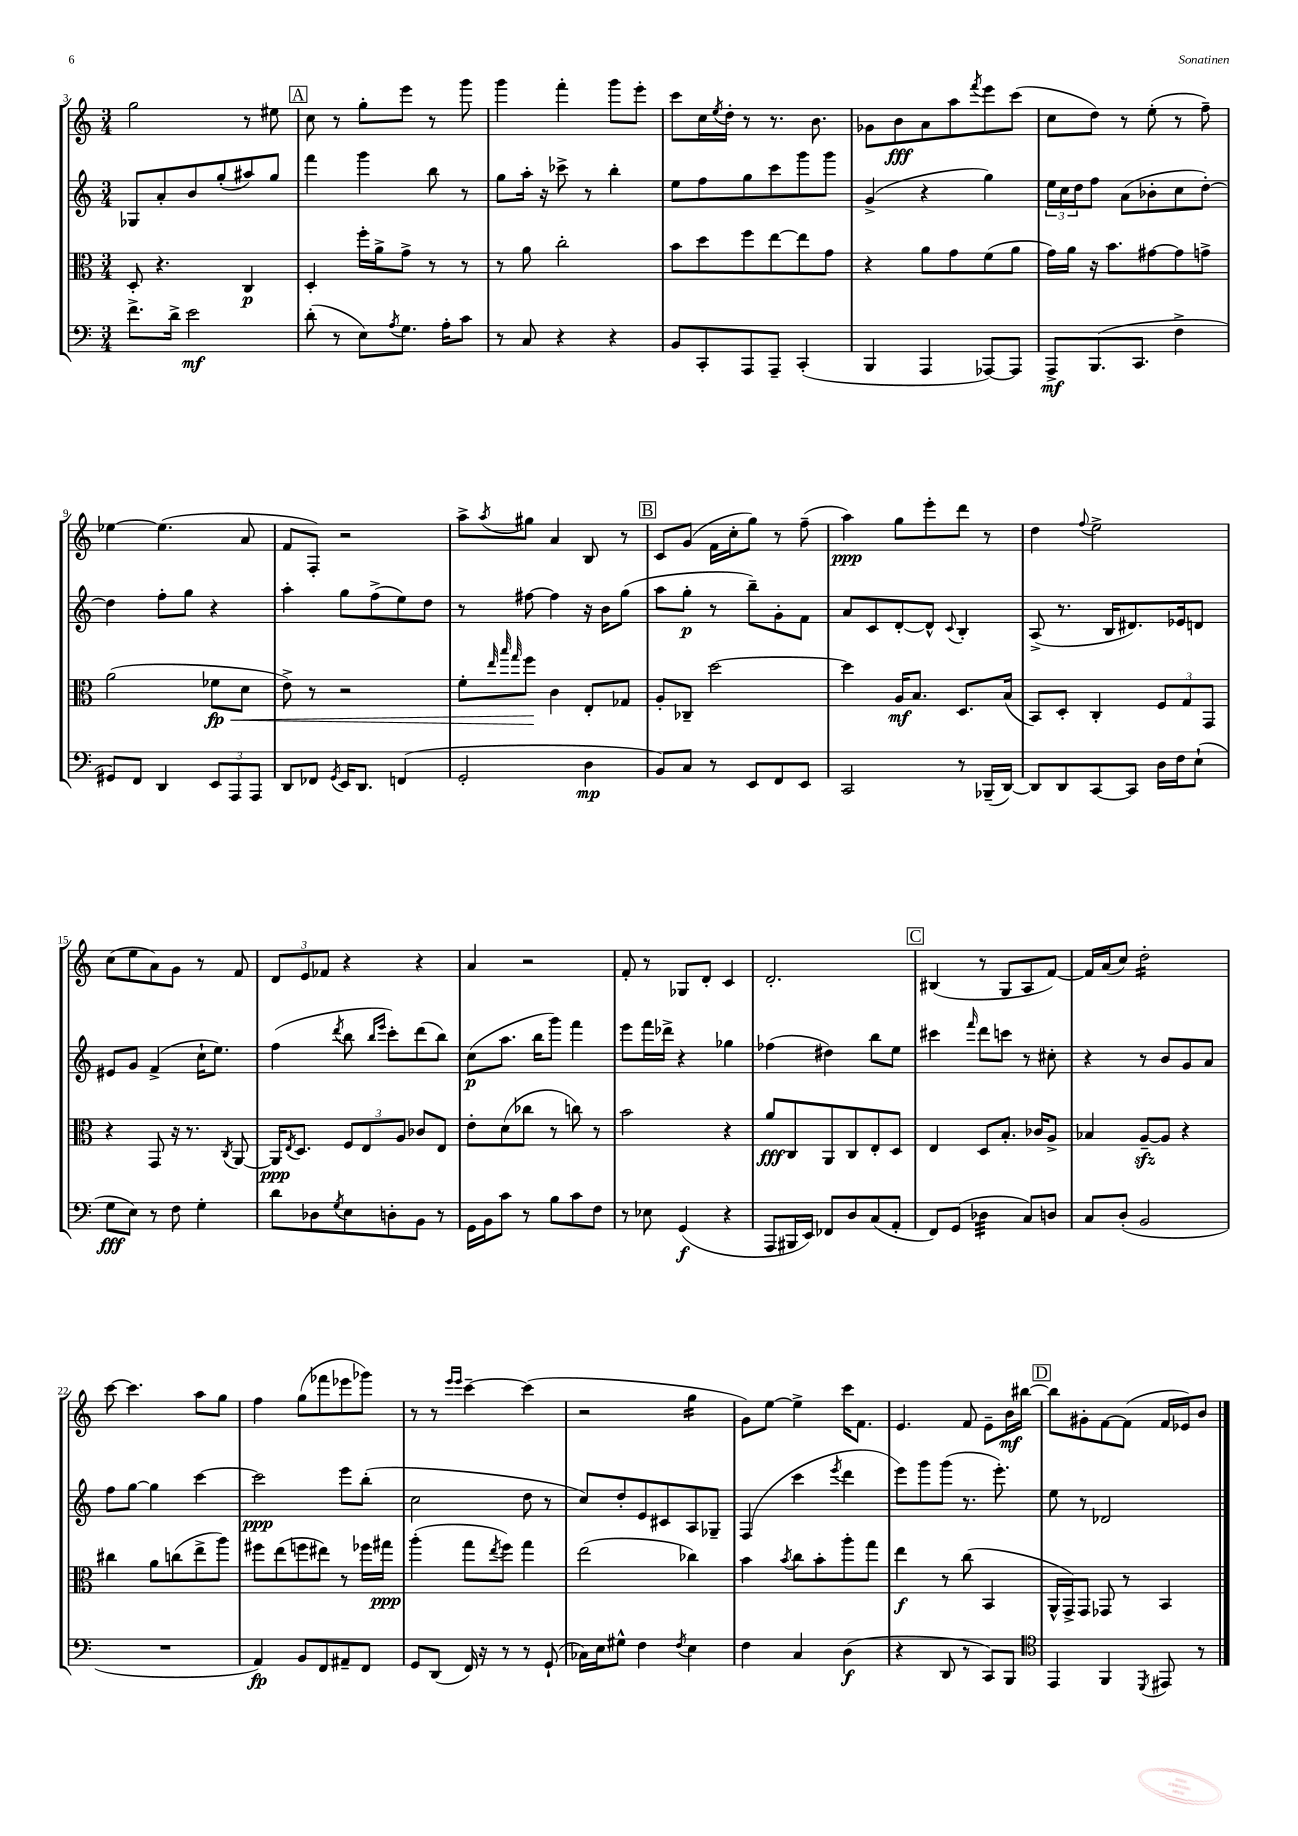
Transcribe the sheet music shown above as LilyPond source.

<<
\new StaffGroup <<
\new Staff = "s0" {
    \clef treble \key c \major \numericTimeSignature \time 3/4
    g''2 r8 eis''8 |
    \mark \markup { \box "A" } c''8 r8 g''8-. e'''8 r8 g'''8 |
    g'''4 f'''4-. g'''8 e'''8-. |
    c'''8 c''16 \acciaccatura { e''8 } d''16-. r8 r8. b'8. |
    ges'8 b'8\fff a'8 a''8 \acciaccatura { f'''8 } e'''8 c'''8( |
    c''8 d''8) r8 e''8-.( r8 f''8--) |
    ees''4~ ees''4.( a'8 |
    f'8 f8-.) r2 |
    a''8-> \acciaccatura { a''8 } gis''8 a'4 b8 r8 |
    \mark \markup { \box "B" } c'8 g'8( f'16 c''16-. g''8) r8 f''8--( |
    a''4\ppp) g''8 e'''8-. d'''8 r8 |
    d''4 \appoggiatura { f''8 } e''2-> |
    c''8( e''8 a'8) g'8 r8 f'8 |
    \tuplet 3/2 { d'8 e'8 fes'8 } r4 r4 |
    a'4 r2 |
    f'8-. r8 ges8 d'8-. c'4 |
    d'2.-. |
    \mark \markup { \box "C" } bis4( r8 g8 a8 f'8~) |
    f'16 a'16( c''8) d''2:16-. |
    c'''8~ c'''4. a''8 g''8 |
    f''4 g''8( fes'''8 ees'''8 ges'''8) |
    r8 r8 \grace { e'''16 e'''16 } c'''4~-- c'''4( |
    r2 g''4:16 |
    g'8) e''8~ e''4-> c'''16 f'8. |
    e'4. f'8 e'8-- b'16\mf bis''16~ |
    \mark \markup { \box "D" } bis''8 gis'8-. f'8~ f'8( f'16 ees'16) b'8 \bar "|." |
}
\new Staff = "s1" {
    \clef treble \key c \major \numericTimeSignature \time 3/4
    ges8 a'8-. b'8 g''8-.( ais''8) g''8 |
    \mark \markup { \box "A" } f'''4 g'''4 b''8 r8 |
    g''8 a''16-. r16 ces'''8-> r8 b''4-. |
    e''8 f''8 g''8 c'''8 g'''8 g'''8 |
    g'4->( r4 g''4) |
    \tuplet 3/2 { e''16 c''16 d''16 } f''8 a'8( bes'8-. c''8 d''8~-.) |
    d''4 f''8-. g''8 r4 |
    a''4-. g''8 f''8->( e''8) d''8 |
    r8 fis''8~ fis''4 r16 b'16 g''8( |
    \mark \markup { \box "B" } a''8 g''8-.\p r8 b''8--) g'8-. f'8 |
    a'8 c'8 d'8~-. d'8-^ \appoggiatura { c'8 } b4-. |
    a8->( r8. b16 dis'8.) ees'16 d'8 |
    eis'8 g'8 f'4->( c''16-! e''8.) |
    f''4( \acciaccatura { d'''8 } b''8 \grace { b''16 e'''16 } c'''8-.) d'''8( b''8) |
    c''8\p( a''8. b''16 g'''8) f'''4 |
    e'''8 f'''16 des'''16-> r4 ges''4 |
    fes''4( dis''4) b''8 e''8 |
    \mark \markup { \box "C" } cis'''4 \grace { f'''16 } d'''8 c'''8 r8 cis''8-. |
    r4 r8 b'8 g'8 a'8 |
    f''8 g''8~ g''4 c'''4~ |
    c'''2\ppp e'''8 b''8-.( |
    c''2 d''8 r8 |
    c''8) d''8-. e'8 cis'8 a8 ges8-- |
    f4( c'''4 \acciaccatura { e'''8 } d'''4 |
    e'''8) g'''8 g'''8( r8. e'''8.-.) |
    \mark \markup { \box "D" } e''8 r8 des'2 \bar "|." |
}
\new Staff = "s2" {
    \clef alto \key c \major \numericTimeSignature \time 3/4
    d8-. r4. c4\p |
    \mark \markup { \box "A" } d4-. f''16-. a'16-> g'8-> r8 r8 |
    r8 a'8 c''2-. |
    b'8 d''8 f''8 e''8~ e''8 g'8 |
    r4 a'8 g'8 f'8( a'8 |
    g'16) a'16 r16 b'8. gis'8~ gis'8 g'8-> |
    a'2( fes'8\fp\< d'8 |
    e'8->) r8 r2 |
    f'8-. \grace { e''32 b''32 g''32 } f''8\! c'4 e8-. ges8 |
    \mark \markup { \box "B" } a8-. ces8-- d''2~ |
    d''4 a16\mf b8. d8. b16( |
    b,8) d8-. c4-. \tuplet 3/2 { f8 g8 g,8 } |
    r4 g,8 r16 r8. \acciaccatura { c8 } a,8~ |
    a,16\ppp \acciaccatura { e8 } d8. \tuplet 3/2 { f8 e8 a8 } ces'8 e8 |
    e'8-. d'8( ces''8 r8 c''8) r8 |
    b'2 r4 |
    a'8\fff c8 a,8 c8 e8-. d8 |
    \mark \markup { \box "C" } e4 d8 b8.-. ces'16 a8-> |
    bes4 a8~--\sfz a8 r4 |
    cis''4 a'8 c''8( e''8-> a''8) |
    fis''8 e''8( f''8 eis''8) r8 fes''16 gis''16\ppp |
    a''4-.( g''8 \acciaccatura { e''8 } f''8) g''4 |
    e''2( ces''4) |
    b'4 \acciaccatura { b'8 } c''8 b'8-. a''8-. g''8 |
    e''4\f r8 c''8( b,4 |
    \mark \markup { \box "D" } a,16-^ g,16->) g,8 ges,8 r8 b,4 \bar "|." |
}
\new Staff = "s3" {
    \clef bass \key c \major \numericTimeSignature \time 3/4
    f'8.-> d'16-> e'2\mf |
    \mark \markup { \box "A" } d'8-.( r8 e8) \acciaccatura { a8 } g8. a16-. c'8 |
    r8 c8 r4 r4 |
    b,8 c,8-. a,,8 a,,8-- c,4-.( |
    b,,4 a,,4 aes,,8~) aes,,8 |
    a,,8->\mf b,,8.( c,8. f4-> |
    gis,8) f,8 d,4 \tuplet 3/2 { e,8 a,,8 a,,8 } |
    d,8 fes,8 \acciaccatura { g,8 } e,16 d,8. f,4( |
    g,2-. d4\mp |
    \mark \markup { \box "B" } b,8) c8 r8 e,8 f,8 e,8 |
    c,2 r8 bes,,16--( d,16~) |
    d,8 d,8 c,8~ c,8 d16 f16 e8-!( |
    g8\fff e8) r8 f8 g4-. |
    d'8 des8 \acciaccatura { g8 } e8 d8-. b,8 r8 |
    g,16 b,16 c'8 r8 b8 c'8 f8 |
    r8 ees8 g,4\f( r4 |
    a,,8 bis,,16 e,16) fes,8 d8 c8( a,8-. |
    \mark \markup { \box "C" } f,8) g,8( des4:32 c8) d8 |
    c8 d8-.( b,2 |
    R2. |
    a,4\fp) b,8 f,8 ais,8-- f,8 |
    g,8 d,8( f,16) r16 r8 r8 g,8-!( |
    ces16) e16 gis8-^ f4 \acciaccatura { f8 } e4 |
    f4 c4 d4\f( |
    r4 d,8 r8 c,8) b,,8 |
    \mark \markup { \box "D" } \clef tenor e,4 f,4 \acciaccatura { d,8 } eis,8 r8 \bar "|." |
}
>>
>>
\layout { \context { \Score currentBarNumber = #3 } }
